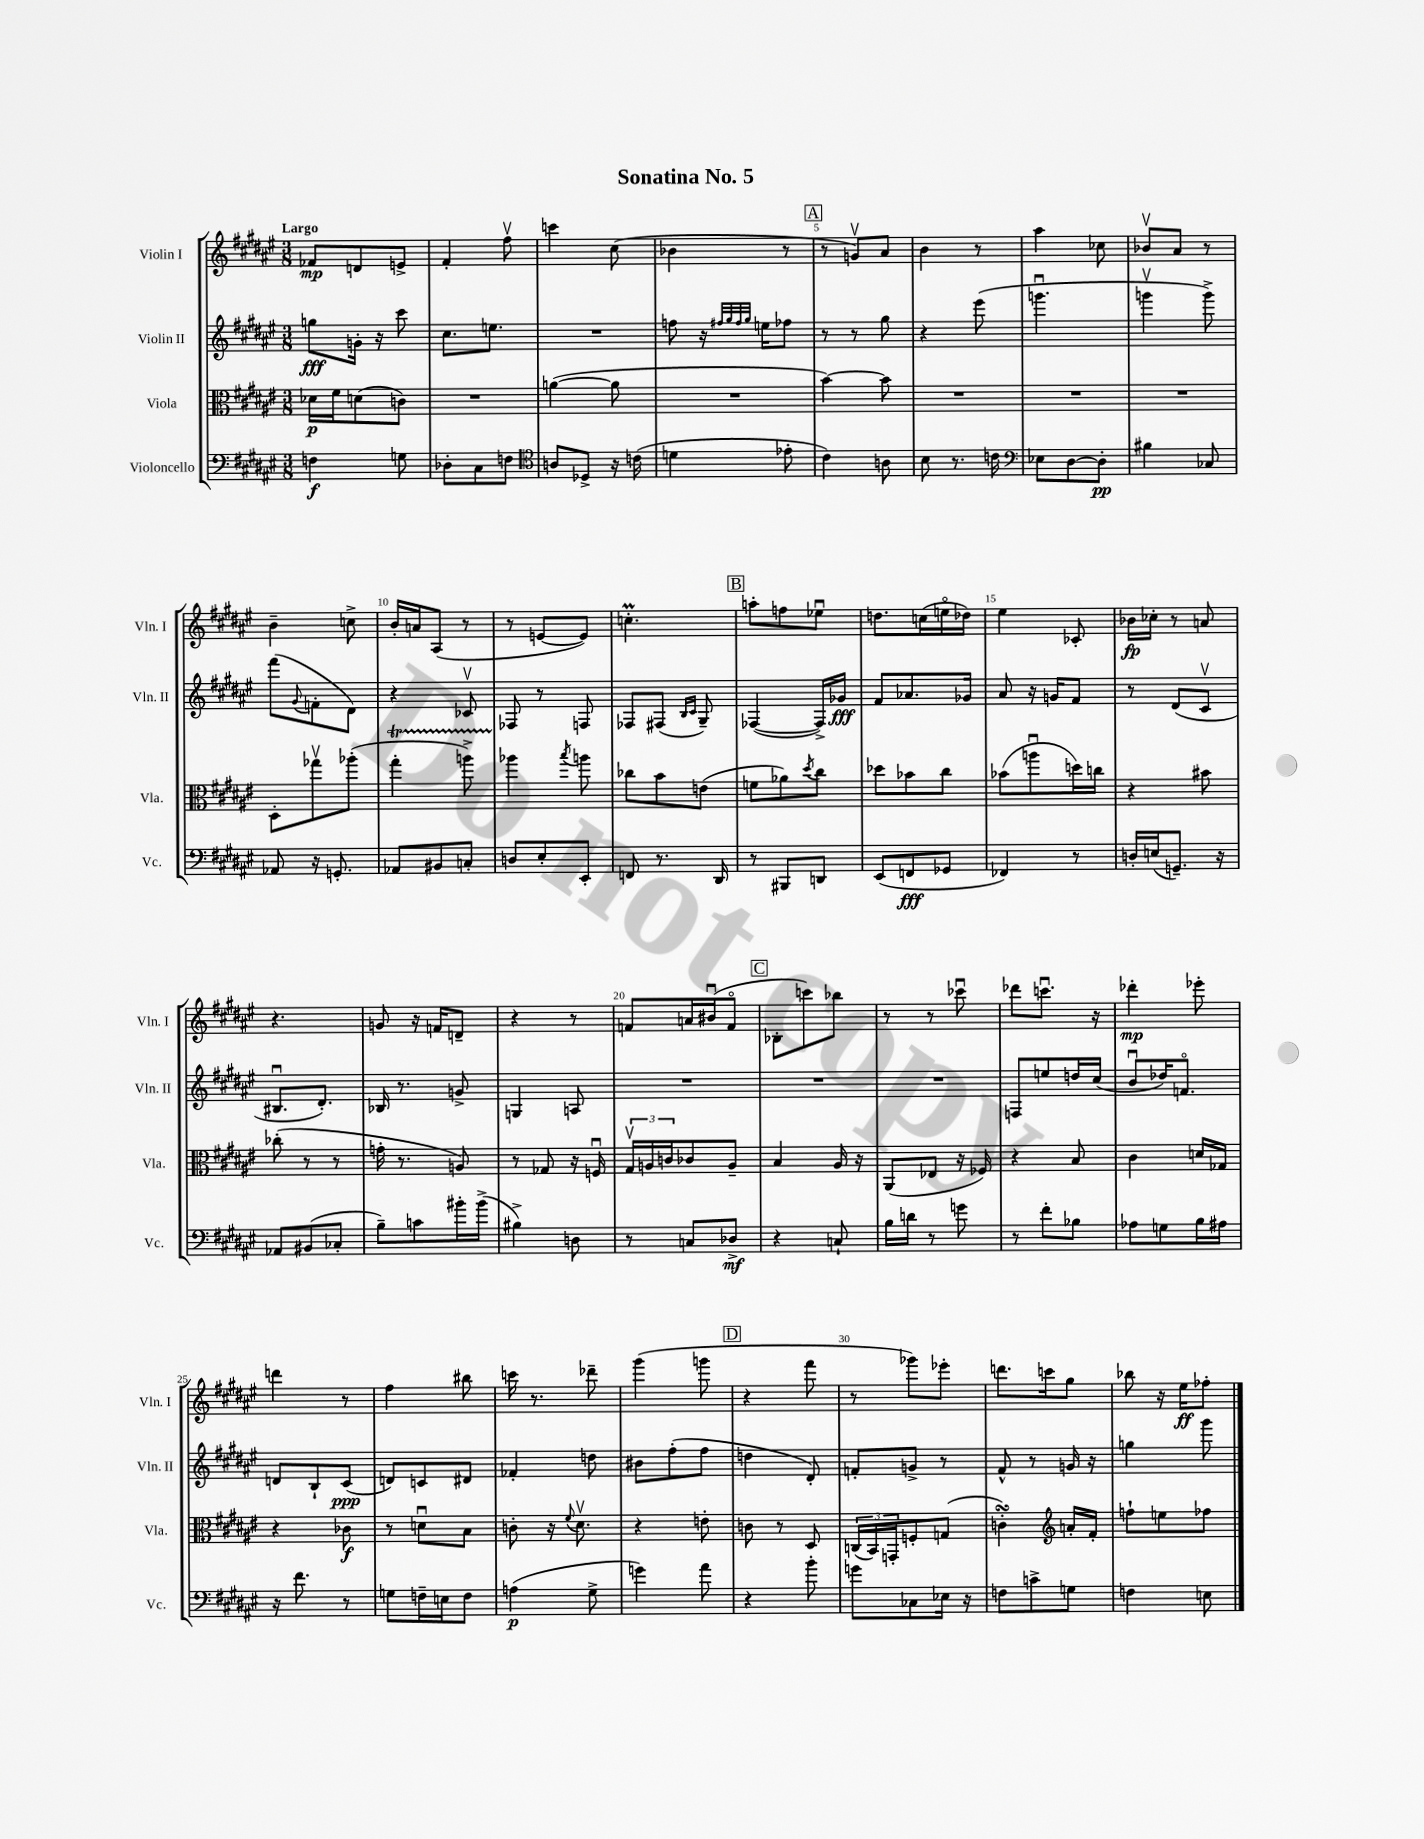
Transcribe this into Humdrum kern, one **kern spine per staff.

**kern	**kern	**kern	**kern
*staff4	*staff3	*staff2	*staff1
*clefF4	*clefC3	*clefG2	*clefG2
*k[f#c#g#d#a#e#]	*k[f#c#g#d#a#e#]	*k[f#c#g#d#a#e#]	*k[f#c#g#d#a#e#]
*M3/8	*M3/8	*M3/8	*M3/8
4F	16d-	8gg	8f-
.	16f#	.	.
.	(8d	16g'	8d
.	.	16r	.
8G	8c)	8ccc#	8e^
=	=	=	=
8D-'	4.r	8.cc#	4f#'
8C#	.	.	.
.	.	8.ee	.
8F	.	.	8ff#v
=	=	=	=
*clefC4	*	*	*
8A	([4a	4.r	4ccc
8D-^	.	.	.
16r	8a]	.	(8cc#
(16c	.	.	.
=	=	=	=
4d	4.r	8ff	4b-
.	.	16r	.
.	.	32qqff#	.
.	.	32qqgg#	.
.	.	32qqff#	.
.	.	32qqgg#	.
.	.	16ee	.
8e-'	.	8ff-	8r
=	=	=	=
4c#)	[4b)	8r	8r
.	.	8r	8gv)
8A	8b]	8gg#	8a#
=	=	=	=
8B	4.r	4r	4b
8.r	.	.	.
.	.	(8eee#	8r
16c	.	.	.
=	=	=	=
*clefF4	*	*	*
8E-	4.r	4.gggu	4aa#
[8D#	.	.	.
8D#']	.	.	8cc-
=	=	=	=
4B#	4.r	4gggv	8b-v
.	.	.	8a#
8C-	.	8ggg^)	8r
=	=	=	=
8AA-	8D#'	(8fff#	4b~
.	.	8qqg#	.
16r	8gg-v	8f'	.
8.GG'	.	.	.
.	(8aa-'	8d#)	8cc^
=	=	=	=
8AA-	4gg#'	4r	16b'
.	.	.	16a
8BB#	.	.	(8A#
8C'	8aa^)	8c-v	8r
=	=	=	=
8D	4aa-	8F-	8r
8E#'	.	8r	[8e
.	8qbb	.	.
8EE#'	8aa	8F	8e])
=	=	=	=
8FF	8cc-	8F-	4.cc'
8.r	8b	(8F#	.
.	.	16qqB	.
.	.	16qqc#	.
.	(8e	8G#~)	.
16DD#	.	.	.
=	=	=	=
8r	8f	([4F-	8aa'
8BBB#	8a-)	.	8ff
.	8qdd#	.	.
8DD	8cc#	16F-^])	8ee-u
.	.	16g-	.
=	=	=	=
(8EE#	8dd-	8f#	8.dd
8FF	8b-	8.a-	.
.	.	.	(16cc
8GG-	8cc#	.	16eeo
.	.	16g-	16dd-)
=	=	=	=
4FF-)	(8b-	8a#	4ee#
.	8aau	16r	.
.	.	16g	.
8r	16dd)	8f#	8c-'
.	16cc	.	.
=	=	=	=
16D'	4r	8r	16b-
(16E	.	.	16cc-'
8.GG~)	.	(8d#	8r
.	8b#	8c#v	8a
16r	.	.	.
=	=	=	=
8AA-	(8cc-'	8.B#u	4.r
(8BB#	8r	.	.
.	.	8.d#')	.
8C-'	8r	.	.
=	=	=	=
8B~)	16g'	16B-	8g
.	8.r	8.r	.
8c	.	.	16r
.	.	.	16f
16b#'	8A)	8g^	8d~
(16b#^	.	.	.
=	=	=	=
4B#^)	8r	4G	4r
.	8G-	.	.
8D	16r	8A	8r
.	16Fu	.	.
=	=	=	=
8r	24G#v	4.r	8f
.	24A	.	.
.	24c	.	.
8C	8c-	.	16a
.	.	.	(16b#u
8D-^	8A~	.	8fo
=	=	=	=
4r	4B	4.r	8B-'
.	.	.	8ccc)
8C`	16A#	.	8bb-
.	16r	.	.
=	=	=	=
16B	(8AA#	4.r	8r
16d	.	.	.
8r	8E-	.	8r
8g	16r	.	8ccc-u
.	16F-)	.	.
=	=	=	=
8r	4r	8F	8ddd-
8f#'	.	8ee	8.cccu
8B-	8B	16dd	.
.	.	(16cc#	16r
=	=	=	=
8A-	4c#	8bu	4ddd-'
8G	.	16dd-)	.
.	.	8.fo	.
16B	16d	.	8eee-'
16A#	16G-	.	.
=	=	=	=
16r	4r	8d	4ddd
8.f#	.	.	.
.	.	8B`	.
8r	8c-	(8c#	8r
=	=	=	=
8G	8r	8d)	4ff#
16F~	8du	8c	.
16E	.	.	.
8F	8B	8d#	8bb#
=	=	=	=
(4A	8c'	4f-'	16ccc
.	.	.	8.r
.	16r	.	.
.	8qqf#	.	.
.	8.d#v	.	.
8G#^	.	8dd	8ddd-~
=	=	=	=
4g)	4r	8b#	(4ggg#
.	.	(8ff#'	.
8a#	8e'	8ff#	8ggg
=	=	=	=
4r	8c	4dd	4r
.	8r	.	.
8b'	8D#	8d#')	8fff#
=	=	=	=
8g	(24C	8f'	8r
.	24BB)	.	.
.	24GG'	.	.
8C-	8F'	8g^	8ggg-)
16E-	(8G	8r	8eee-'
16r	.	.	.
=	=	=	=
8F	4c')	8f#^^	8.ddd
8c^	.	8r	.
.	.	.	16ccc
*	*clefG2	*	*
8G	16a'	16g	8gg#
.	16f#'	16r	.
=	=	=	=
4F	8ff`	4gg	8bb-
.	8ee	.	16r
.	.	.	16ee#
8E	8ff-	8ggg#	8ff-'
==	==	==	==
*-	*-	*-	*-
